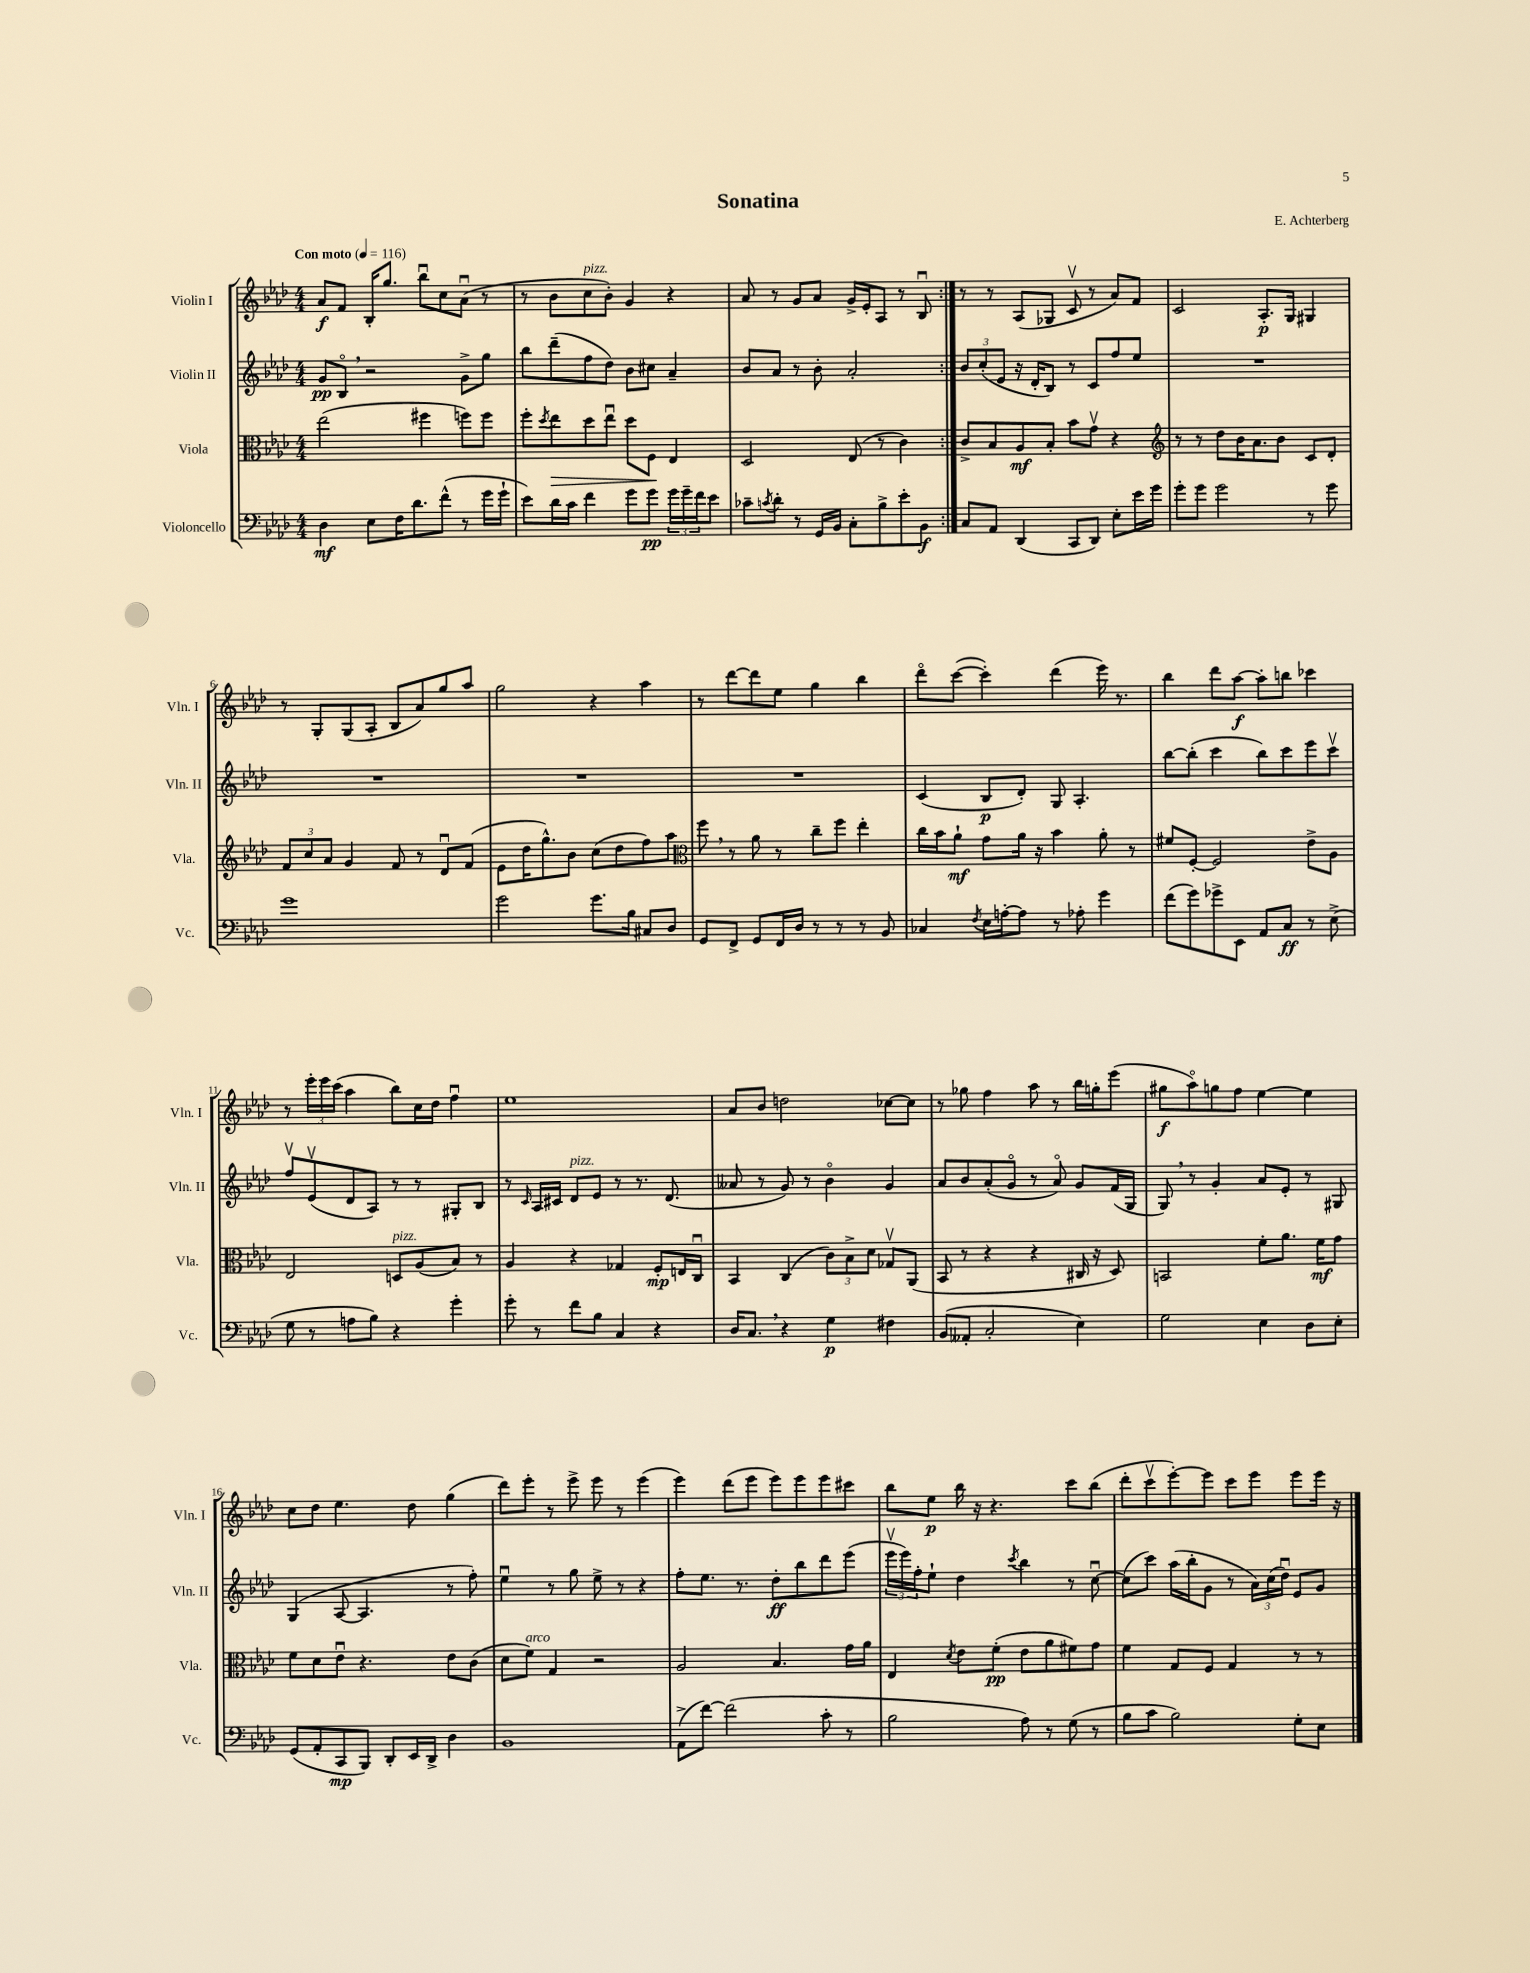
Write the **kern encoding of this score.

**kern	**kern	**kern	**kern
*staff4	*staff3	*staff2	*staff1
*clefF4	*clefC3	*clefG2	*clefG2
*k[b-e-a-d-]	*k[b-e-a-d-]	*k[b-e-a-d-]	*k[b-e-a-d-]
*M4/4	*M4/4	*M4/4	*M4/4
*MM116	*MM116	*MM116	*MM116
4D-	(2ee-	8g	8a-
.	.	8B-o	8f
8E-	.	2r	16B-'
.	.	.	8.gg
16F	.	.	.
8.d-	.	.	.
.	4ff#	.	8bb-u
(8f^^	.	.	8cc
8r	8ff)	8g^	(8a-u
16g	8ff	8gg	8r
16g`	.	.	.
=	=	=	=
8e-)	8ff'	8bb-	8r
.	8qdd-	.	.
16d-	8ee-	(8ddd-~	8b-
16c	.	.	.
4f	8dd-	8ff	8cc
.	8ee-u	8dd-)	8b-')
8g	8dd-	8b-	4g
8g	8F	8cc#	.
24g	4E-	4a-~	4r
24g~	.	.	.
24f	.	.	.
8e-	.	.	.
=	=	=	=
8c-~	2D-	8b-	8a-
8qc	.	.	.
8d-'	.	8a-	8r
8r	.	8r	8g
16GG	.	8b-'	8a-
16BB-	.	.	.
8C'	(8E-	2a-'	16g^
.	.	.	16e-'
8B-^	8r	.	8A-
8e-'	4c)	.	8r
8BB-	.	.	8B-u
=:|!	=:|!	=:|!	=:|!
8C	8c^	12b-	8r
.	.	(12cc'	.
8AA-	8B-	.	8r
.	.	12e-	.
(4DD-	8A-	16r	(8A-
.	.	16d-'	.
.	8B-'	8B-)	8G-
8CC	8b-	8r	8cv
8DD-)	8gv	8c	8r
8E-'	4r	8ff	8a-)
16e-	.	8ee-	8f
16g	.	.	.
=	=	=	=
*	*clefG2	*	*
8g'	8r	1r	2c
8g	8r	.	.
2g	8dd-	.	.
.	16b-	.	.
.	8.a-	.	.
.	.	.	8.A-'
.	8b-	.	.
.	.	.	16G
8r	8c	.	4G#
8g	8d-'	.	.
=	=	=	=
1g	12f	1r	8r
.	12cc	.	.
.	.	.	8G'
.	12a-	.	.
.	4g	.	(8G
.	.	.	8A-'
.	8f	.	8B-
.	8r	.	8a-)
.	8d-u	.	8gg
.	(8f	.	8aa-
=	=	=	=
2g	8e-	1r	2gg
.	16dd-	.	.
.	8.gg^^)	.	.
.	8b-	.	.
8.g	(8cc	.	4r
.	8dd-	.	.
16B-	.	.	.
8C#	8ff)	.	4aa-
8D-	8aa-	.	.
=	=	=	=
*	*clefC3	*	*
8GG	8ff	1r	8r
8FF^	8r	.	[8ddd-
8GG	8a-	.	8ddd-]
16FF	8r	.	8ee-
16D-	.	.	.
8r	8cc~	.	4gg
8r	8ff	.	.
8r	4ee-'	.	4bb-
8BB-	.	.	.
=	=	=	=
4C-	16cc	(4c	8ddd-o
.	16b-	.	.
.	8a-`	.	([8ccc
8qF	.	.	.
16E-	8g	8B-	4ccc'])
[16A'	.	.	.
8A]	16a-	8d-')	.
.	16r	.	.
8r	4b-	8G	(4ddd-
8A-'	.	4.A-'	.
4g	8a-'	.	16eee-)
.	.	.	8.r
.	8r	.	.
=	=	=	=
(8f	8f#	[8bb-	4bb-
8g)	[8F'	(8bb-']	.
8g-^	2F]	4ccc	8ddd-
8EE-	.	.	[8aa-
8AA-	.	8bb-)	8aa-']
8C	.	8ccc	8bb
8r	8e-^	8eee-	4ccc-
(8E-^	8A-	8cccv	.
=	=	=	=
8G	2E-	8ffv	8r
8r	.	(8e-v	24eee-'
.	.	.	24eee-
.	.	.	(24ccc
8A	.	8d-	4aa-
8B-)	.	8A-)	.
4r	8D	8r	8bb-)
.	(8A-	8r	16cc
.	.	.	16dd-
4g'	8B-)	8G#'	4ffu
.	8r	8B-	.
=	=	=	=
8g'	4A-	8r	1ee-
.	.	16qqc	.
8r	.	16A-	.
.	.	16c#	.
8f	4r	8d-	.
8B-	.	8e-	.
4C	4G-	8r	.
.	.	8.r	.
4r	8F'	.	.
.	.	(8.d-	.
.	16E	.	.
.	16Cu	.	.
=	=	=	=
16D-	4BB-	8a--	8a-
8.C	.	.	.
.	.	8r	8b-
4r	(4C	8g)	2dd
.	.	8r	.
4G	12c)	4b-o	.
.	12B-^	.	.
.	12d-	.	.
4F#	8G-v	4g	[8cc-
.	(8AA-	.	8cc-]
=	=	=	=
(8BB-	8BB-	8a-	8r
8AA--'	8r	8b-	8gg-
2C'	4r	(8a-'	4ff
.	.	8go	.
.	4r	8r	8aa-
.	.	8a-o)	8r
4E-)	16C#	8g	16bb-
.	16r	.	16gg'
.	8D-)	(16f	(8eee-
.	.	16G	.
=	=	=	=
2G	2BB	8G)	8gg#
.	.	8r	8aa-o)
.	.	4g'	8gg
.	.	.	8ff
4E-	8f'	8a-	[4ee-
.	8.a-	8e-'	.
8D-	.	8r	4ee-]
.	16f	.	.
8E-'	8g	8G#	.
=	=	=	=
(8GG	8f	(4G	8cc
8AA-'	8d-	.	8dd-
8CC	8e-u	[8A-	4.ee-
8BBB-)	4.r	4.A-]	.
8DD-'	.	.	.
16EE-	.	.	8dd-
16DD-^	.	.	.
4D-	8e-	8r	(4gg
.	(8c	8ff')	.
=	=	=	=
1BB-	8d-	4ee-u	8ddd-)
.	8f)	.	8eee-'
.	4G	8r	8r
.	.	8gg	8eee-^
.	2r	8ee-^	8eee-
.	.	8r	8r
.	.	4r	(4eee-
=	=	=	=
(8AA-^	2A-	8ff'	4eee-)
[8f)	.	8.ee-	.
(2f]	.	.	(8ddd-
.	.	8.r	.
.	.	.	8eee-
.	4.B-	8dd-'	8eee-)
.	.	8bb-	8eee-
8c'	.	8ddd-	8eee-
8r	16g	(8eee-	8ccc#
.	16a-	.	.
=	=	=	=
2B-	4E-	24eee-v	8bb-
.	.	24eee-)	.
.	.	24ff'	.
.	.	8ee-`	8ee-
.	8qd-	.	.
.	8e-	4dd-	16bb-
.	.	.	16r
.	(8f'	.	4.r
.	.	8qccc	.
8A-)	8e-	4bb-	.
8r	8a-	.	.
(8G	8f#)	8r	8ccc
8r	8g	[8ccu	(8bb-
=	=	=	=
8B-	4f	(8cc]	8ddd-'
8c	.	8ccc)	8cccv
2B-)	8G	(16aa-	[8eee-')
.	.	16bb-'	.
.	8F	8g	8eee-]
.	4G	8r	8ccc
.	.	24a-)	8eee-
.	.	(24cc	.
.	.	24dd-u)	.
8G'	8r	8e-	8eee-
8E-	8r	8g	16eee-
.	.	.	16r
==	==	==	==
*-	*-	*-	*-
